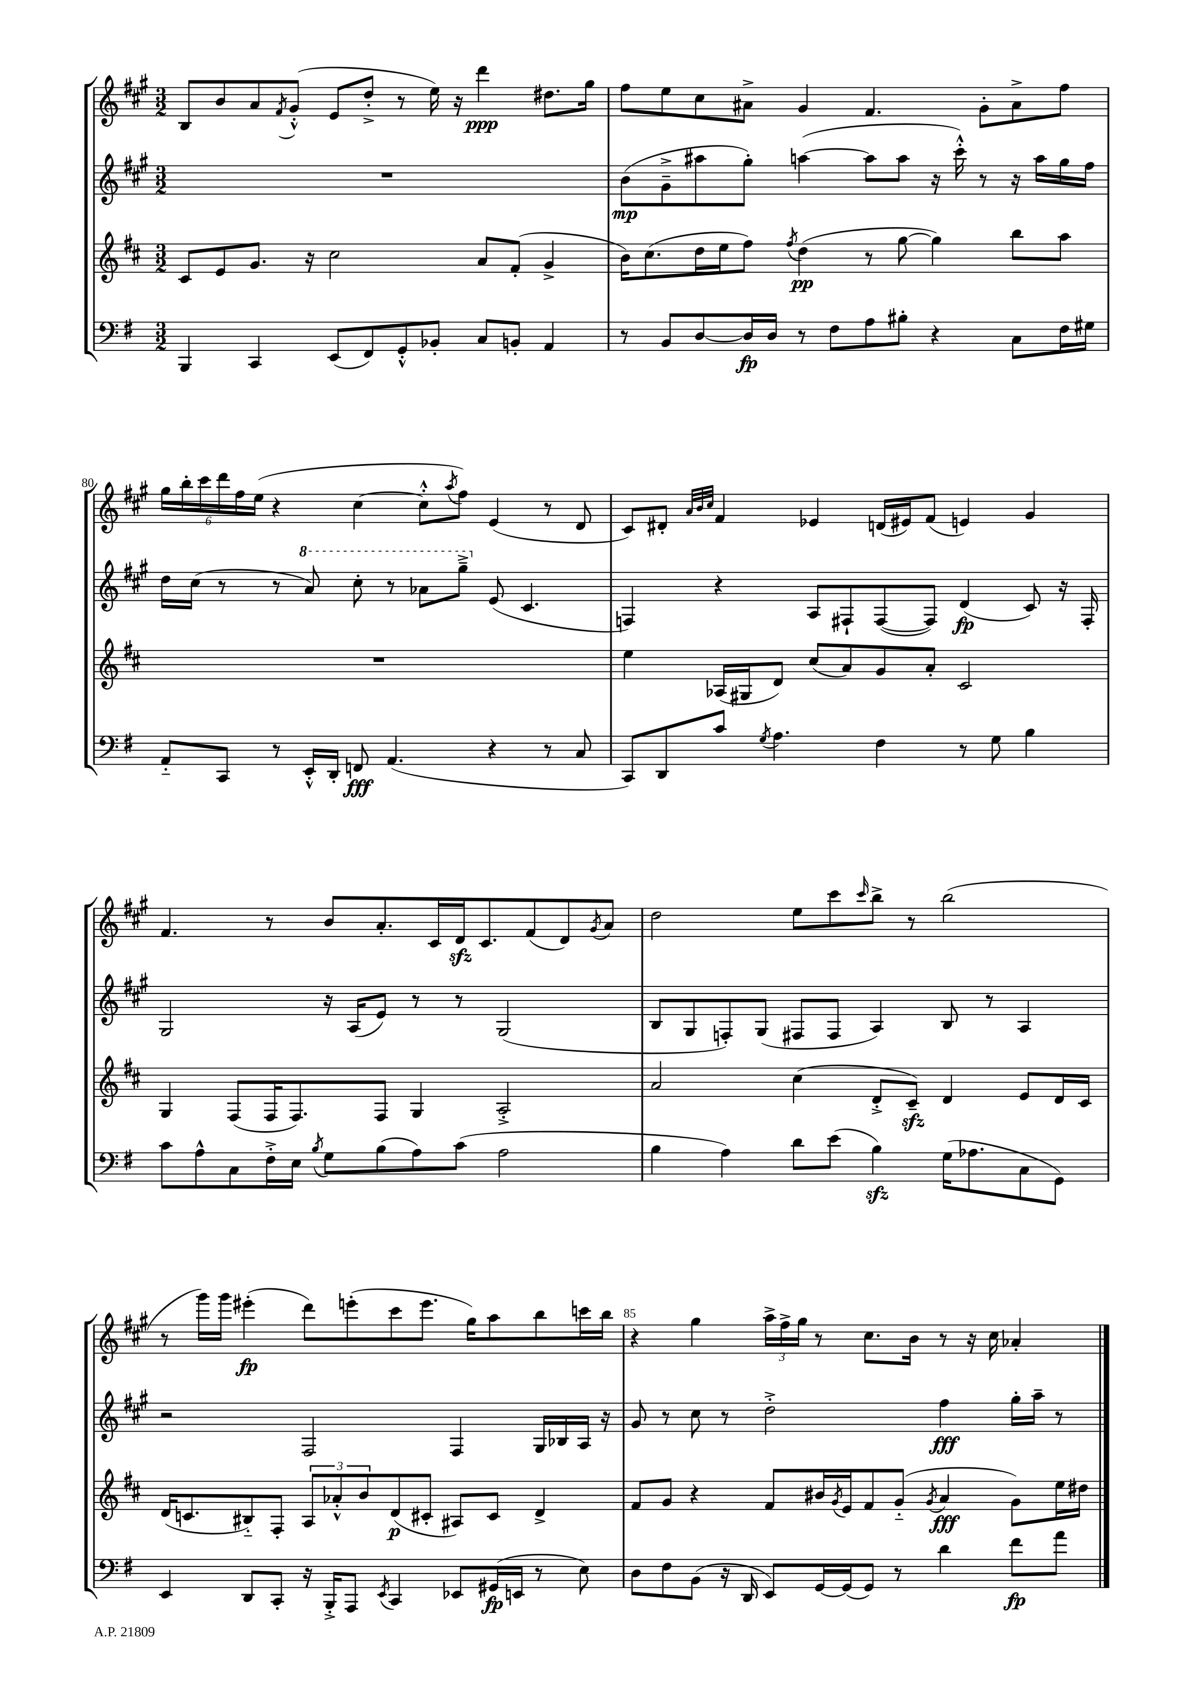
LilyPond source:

<<
\new StaffGroup <<
\new Staff = "s0" {
    \clef treble \key a \major \numericTimeSignature \time 3/2
    b8 b'8 a'8 \acciaccatura { fis'8 } gis'8-.-^( e'8 d''8-.-> r8 e''16) r16 d'''4\ppp dis''8. gis''16 |
    fis''8 e''8 cis''8 ais'8-> gis'4 fis'4. gis'8-. ais'8-> fis''8 |
    \tuplet 6/4 { gis''16 b''16-. cis'''16 d'''16 fis''16 e''16( } r4 cis''4~ cis''8-.-^ \acciaccatura { a''8 } fis''8) e'4( r8 d'8 |
    cis'8) dis'8-. \grace { a'32 b'32 cis''32 } fis'4 ees'4 d'16( eis'16) fis'8( e'4) gis'4 |
    fis'4. r8 b'8 a'8.-. cis'16 d'16\sfz cis'8. fis'8( d'8) \acciaccatura { gis'8 } a'8 |
    d''2 e''8 cis'''8 \grace { cis'''16 } b''8-> r8 b''2( |
    r8 gis'''16) gis'''16 eis'''4-.\fp( d'''8) e'''8-.( cis'''8 e'''8. gis''16) a''8 b''8 c'''16 b''16 |
    r4 gis''4 \tuplet 3/2 { a''16-> fis''16-> gis''16 } r8 cis''8. b'16 r8 r16 cis''16 aes'4-. \bar "|." |
}
\new Staff = "s1" {
    \clef treble \key a \major \numericTimeSignature \time 3/2
    R1. |
    b'8\mp( gis'8---> ais''8 gis''8-.) a''4~( a''8 a''8 r16 cis'''16-.-^) r8 r16 a''16 gis''16 fis''16 |
    d''16 cis''16( r8 r8 \ottava #1 a''8) cis'''8-. r8 aes''8 gis'''8---> \ottava #0 e'8( cis'4. |
    f4) r4 a8 fis8-! fis8~( fis8) d'4\fp( cis'8) r16 fis16-. |
    gis2 r16 a16( e'8) r8 r8 gis2( |
    b8 gis8 f8-.) gis8( fis8 fis8 a4) b8 r8 a4 |
    r2 fis2 fis4 gis16 bes16 a16 r16 |
    gis'8 r8 cis''8 r8 d''2-.-> fis''4\fff gis''16-. a''16-- r8 \bar "|." |
}
\new Staff = "s2" {
    \clef treble \key d \major \numericTimeSignature \time 3/2
    cis'8 e'8 g'8. r16 cis''2 a'8 fis'8-.( g'4-> |
    b'16) cis''8.( d''16 e''16 fis''8) \acciaccatura { fis''8 } d''4\pp( r8 g''8~ g''4) b''8 a''8 |
    R1. |
    e''4 aes16( gis16 d'8) cis''8( a'8) g'8 a'8-. cis'2 |
    g4 fis8( fis16 fis8.) fis8 g4 a2-.-> |
    a'2 cis''4( d'8-.-> cis'8--\sfz) d'4 e'8 d'16 cis'16 |
    d'16( c'8. bis8-_) fis8-. \tuplet 3/2 { a8 aes'8-.-^ b'8 } d'8\p( cis'8-. ais8) cis'8 d'4-> |
    fis'8 g'8 r4 fis'8 bis'16 \acciaccatura { g'8 } e'16 fis'8 g'8-_( \acciaccatura { g'8 } a'4\fff g'8) e''16 dis''16 \bar "|." |
}
\new Staff = "s3" {
    \clef bass \key g \major \numericTimeSignature \time 3/2
    b,,4 c,4 e,8( fis,8) g,8-.-^ bes,8-. c8 b,8-. a,4 |
    r8 b,8 d8~ d16\fp d16 r8 fis8 a8 bis8-. r4 c8 fis16 gis16 |
    a,8-_ c,8 r8 e,16-.-^ d,16-. f,8\fff a,4.( r4 r8 c8 |
    c,8) d,8 c'8 \acciaccatura { g8 } a4. fis4 r8 g8 b4 |
    c'8 a8-^ c8 fis16-.-> e16 \acciaccatura { b8 } g8 b8( a8) c'8( a2 |
    b4 a4) d'8 e'8( b4\sfz) g16( aes8. c8 g,8) |
    e,4 d,8 c,8-. r16 b,,16-.-> a,,8 \acciaccatura { e,8 } c,4 ees,8 gis,16\fp( e,16 r8 e8) |
    d8 fis8 b,8( r16 d,16 e,8) g,16~ g,16( g,8) r8 d'4 fis'8\fp a'8 \bar "|." |
}
>>
>>
\layout { \context { \Score currentBarNumber = #78 \override BarNumber.break-visibility = ##(#f #t #t) barNumberVisibility = #(every-nth-bar-number-visible 5) } }
